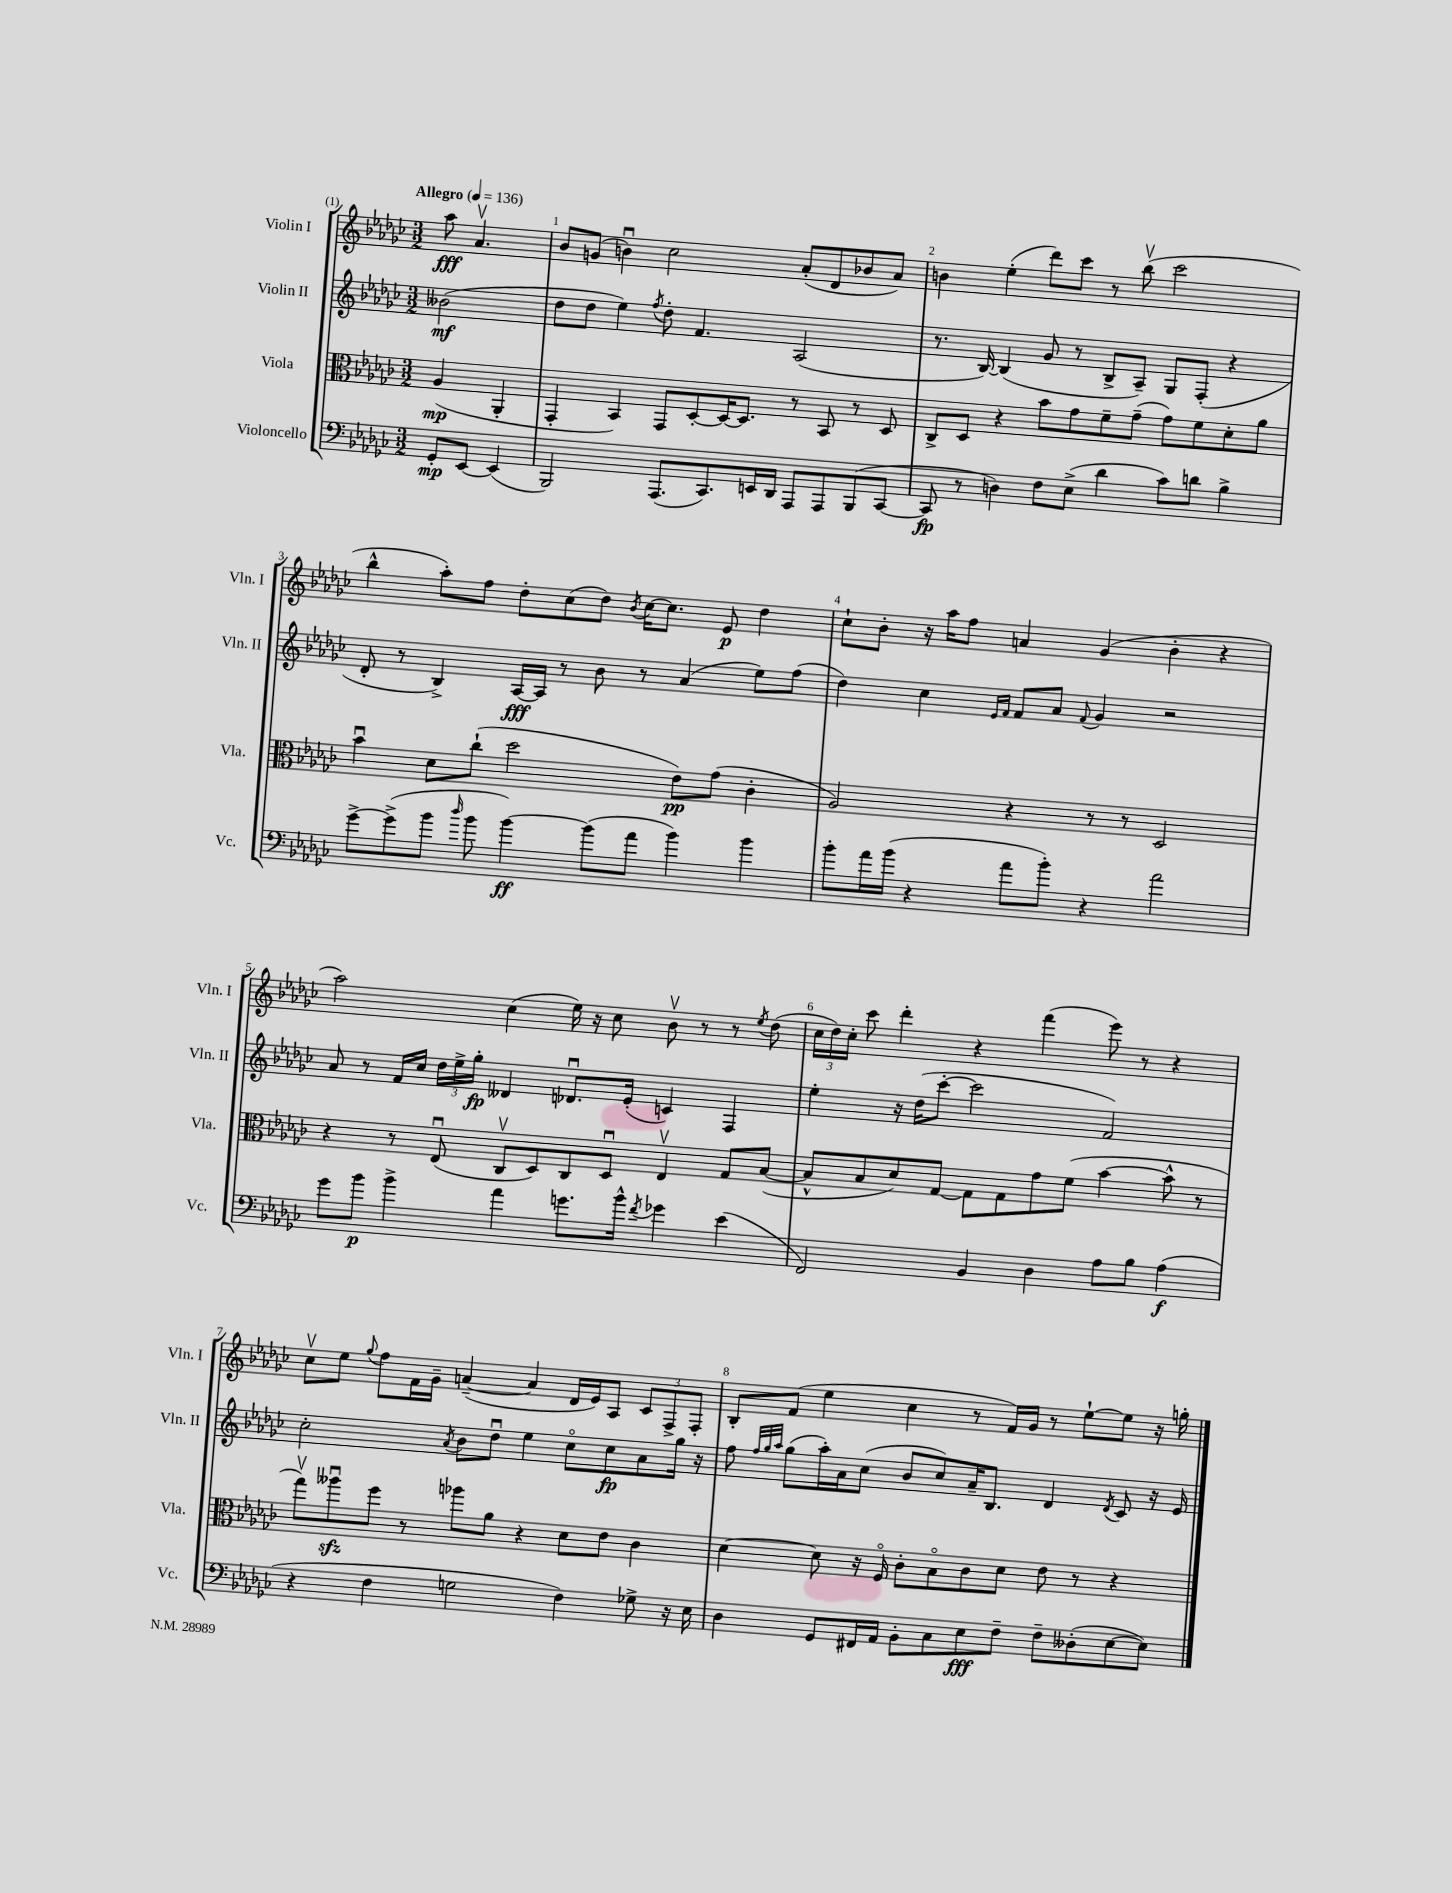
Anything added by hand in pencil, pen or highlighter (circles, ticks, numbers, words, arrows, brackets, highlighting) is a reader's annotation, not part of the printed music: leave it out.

**kern	**kern	**kern	**kern
*staff4	*staff3	*staff2	*staff1
*clefF4	*clefC3	*clefG2	*clefG2
*k[b-e-a-d-g-c-]	*k[b-e-a-d-g-c-]	*k[b-e-a-d-g-c-]	*k[b-e-a-d-g-c-]
*M3/2	*M3/2	*M3/2	*M3/2
*MM136	*MM136	*MM136	*MM136
8GG-'/L	(4A-/	(2b--\	8aa-\
[8EE-/J	.	.	4.a-v/
(4EE-/]	4AA-'/	.	.
=	=	=	=
2BBB-/)	4GG-'/	8dd-\L	8b-/L
.	.	8dd-\J	(8g/J
.	4BB-/)	4ee-\)	4bu\)
.	.	8qff/	.
(8.AAA-/L	8GG-/L	8dd-'\	2cc-\
.	[8D-'/	4.f/	.
8.CC-/)	.	.	.
.	16D-/_K	.	.
.	8.D-/]J	.	.
16EE/L	.	.	.
16DD-/JJ	.	.	.
8AAA-/L	8r	(2A-/	(8a-'/L
8AAA-/	8BB-/	.	8d-/
(8BBB-/	8r	.	8b-/
[8CC-/J	8D-/	.	8a-/J)
=	=	=	=
8CC-/]	8C-^/L	8.r	4b\
8r	8D-/J	.	.
.	.	[16B-/)	.
4D\)	4r	(4B-/]	(4ee-'\
8F\L	8b-\L	8g-/	8ddd-\L)
(8E-^\J	8g-\	8r	8ccc-\J
4d-\	8f~\	8B-^/L	8r
.	(8g-~\J	8A-~/J)	(8bb-v\
8c-\L)	8g-\L)	8G-/L	2ccc-\
8d\J	8f\	(8F'/J	.
4B-^\	8d-'\	4r	.
.	8a-\J	.	.
=	=	=	=
[8g-^\L	4b-u\	8d-'/	4bb-^^\
(8g-^\]	.	8r	.
8b-\J	8d-\L	4B-^/)	8aa-'\L)
16qqdd-/	.	.	.
8b-\	(8cc-`\J	.	8ff\J
[4b-\)	2dd-\	[16A-/LL	8dd-'\L
.	.	16A-/]JJ	.
.	.	8r	(8cc-\
(8b-\]L	.	8b-\	8dd-\J)
.	.	.	8qb-/
8a-\J	.	8r	[16cc-\LK
.	.	.	8.cc-\]J
4b-\)	8e-\L)	(4a-/	.
.	(8g-\J	.	8e-/
4b-\	4c-'\	8ee-\L)	4dd-\
.	.	(8ff\J	.
=	=	=	=
8b-'\L	2A-/)	4dd-\)	8cc-`\L
16a-\L	.	.	8b-'\J
(16b-\JJ	.	.	.
4r	.	4cc-\	16r
.	.	.	16aa-\LK
.	.	.	8ff\J
.	.	16qqe-/LL	.
.	.	16qqf/JJ	.
8a-\L	4r	8f/L	4a/
8b-'\J)	.	8a-/J	.
.	.	8qqf/	.
4r	8r	4g-/	(4g-/
.	8r	.	.
2a-\	2D-/	2r	4b-'\
.	.	.	4r
=	=	=	=
8g-\L	4r	8a-/	2aa-\)
8b-\J	.	8r	.
4b-^\	8r	16f/LL	.
.	.	16cc-/JJ	.
.	(8E-u/	24dd-\LL	.
.	.	24ee-^\	.
.	.	24gg-'\JJ	.
4a-\	8C-v/L	4d--/	(4cc-\
.	8D-/)	.	.
8.g\L	8C-/	8.d-u/L	16ee-\)
.	.	.	16r
.	8D-u/J	.	8cc-\
16b-^^\Jk	.	(16e-'/Jk	.
8qf/	.	.	.
4g-\	4E-v/	4c/)	8b-v\
.	.	.	8r
(4e-\	8G-/L	4F/	8r
.	.	.	8qee-/
.	([8B-/J	.	(8dd-\
=	=	=	=
2FF/)	8B-^^/]L	4ee-'\	24cc-\LL
.	.	.	24dd-\)
.	.	.	24cc-'\JJ
.	8B-/	.	8ccc-\
.	8d-/)	16r	4ddd-'\
.	.	(16dd-\LK	.
.	[8G-/J	[8ccc-'\J	.
4BB-/	8G-\]L	2ccc-\]	4r
.	8G-\	.	.
4D-\	8g-\	.	(4fff\
.	(8f\J	.	.
8A-\L	[4b-\	2f/)	8eee-\)
8B-\J	.	.	8r
(4A-\	8b-^^\]	.	4r
.	8r	.	.
=	=	=	=
4r	8gg-v\L)	2cc-'\	8cc-v\L
.	8aa--u\	.	8ee-\J
.	.	.	8qqgg-/
4F\	8ff\J	.	8ff\L
.	8r	.	16f\L
.	.	.	16g-~\JJ
.	.	8qa-/	.
2G\	8aa-\L	8b-\L	([4a~/
.	8a-\J	8dd-u\J	.
.	4r	4ee-\	4a/]
4F\)	8d-\L	8cc-o\L	16d-/LL
.	.	.	16e-/J)
.	8e-\J	8cc-\	8A-/J
8G-^\	4c-\	8a-\	12c-/L
.	.	.	12F^/
16r	.	16gg-\Jk	.
.	.	.	12F'/J
16E-\	.	16r	.
=	=	=	=
4D-\	[4d-\	8ff\	8B-'/L
.	.	32qqff/LLL	.
.	.	32qqgg-/	.
.	.	32qqaa-/JJJ	.
.	.	(8gg-\L	(8f/J
8GG-/L	8d-\]	16aa-'\L)	4ee-\
.	.	16a-\J	.
16FF#/L	16r	(8cc-\J	.
16AA-/JJ	16Fo/	.	.
8BB-'\L	8c-'\L	8b-/L	4cc-\
8C-\	8B-o\	8cc-/)	.
8E-\	8c-\	16a-~/K	8r
.	.	8.B-/J	.
8F~\J	8d-\J	.	16f/LL)
.	.	.	16g-/JJ
8F~\L	8e-\	4d-/	8r
(8D--'\	8r	.	[8ee-`\L
.	.	8qd-/	.
[8E-\	4r	8c-/	8ee-\]J
8E-\]J)	.	16r	16r
.	.	16e-/	16gg'\
==	==	==	==
*-	*-	*-	*-
